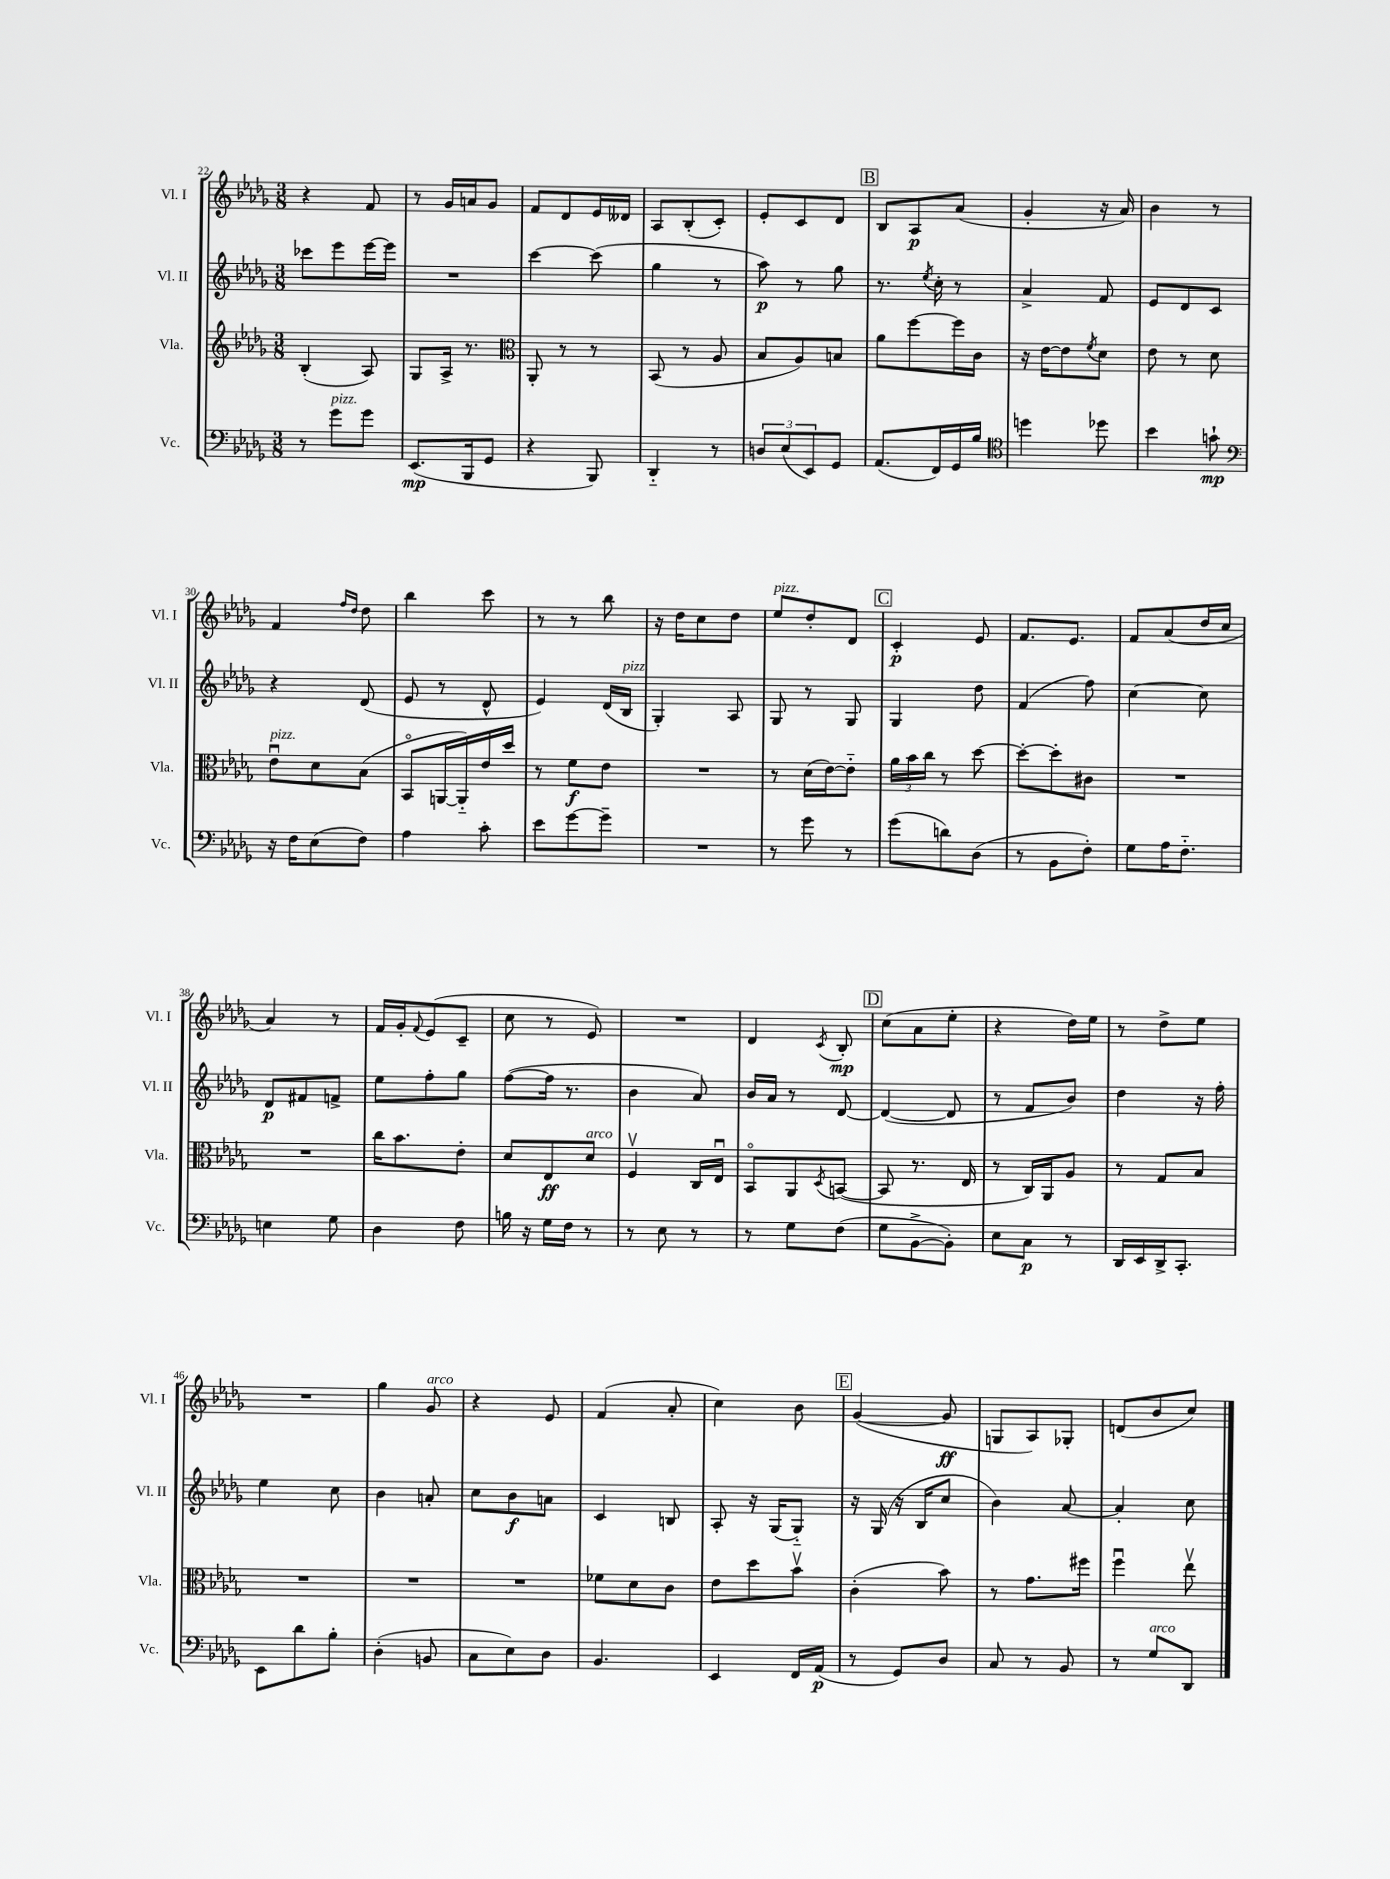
<<
\new StaffGroup <<
\new Staff = "s0" \with { instrumentName = "Vl. I" shortInstrumentName = "Vl. I" } {
    \clef treble \key des \major \numericTimeSignature \time 3/8
    r4 f'8 |
    r8 ges'16 a'16 ges'8 |
    f'8 des'8 ees'16 deses'16 |
    aes8 bes8-.( c'8-.) |
    ees'8-. c'8 des'8 |
    \mark \markup { \box "B" } bes8 aes8\p aes'8( |
    ges'4-. r16 aes'16) |
    bes'4 r8 |
    f'4 \grace { f''16 des''16 } des''8 |
    bes''4 c'''8 |
    r8 r8 bes''8 |
    r16 des''16 c''8 des''8 |
    ees''8^\markup { \italic "pizz." } des''8-. des'8 |
    \mark \markup { \box "C" } c'4-.\p ees'8 |
    f'8. ees'8. |
    f'8 aes'8( des''16 c''16 |
    aes'4) r8 |
    f'16 ges'16-. \appoggiatura { f'8 } ees'8( c'8-- |
    c''8 r8 ees'8) |
    R4. |
    des'4 \acciaccatura { c'8 } bes8-.\mp |
    \mark \markup { \box "D" } c''8( aes'8 ees''8-. |
    r4 des''16) ees''16 |
    r8 des''8-> ees''8 |
    R4. |
    ges''4 ges'8^\markup { \italic "arco" } |
    r4 ees'8 |
    f'4( aes'8-. |
    c''4) bes'8 |
    \mark \markup { \box "E" } ges'4~( ges'8\ff |
    g8 aes8) ges8-. |
    d'8( bes'8 c''8) \bar "|." |
}
\new Staff = "s1" \with { instrumentName = "Vl. II" shortInstrumentName = "Vl. II" } {
    \clef treble \key des \major \numericTimeSignature \time 3/8
    ces'''8 ees'''8 ees'''16~ ees'''16 |
    R4. |
    c'''4~ c'''8( |
    ges''4 r8 |
    aes''8\p) r8 ges''8 |
    \mark \markup { \box "B" } r8. \acciaccatura { ees''8 } c''16-. r8 |
    aes'4-> f'8 |
    ees'8 des'8 c'8 |
    r4 des'8( |
    ees'8 r8 des'8-^ |
    ees'4) des'16( bes16^\markup { \italic "pizz." } |
    ges4-.) aes8 |
    ges8 r8 ges8 |
    \mark \markup { \box "C" } ges4 des''8 |
    f'4( f''8) |
    c''4~ c''8 |
    des'8\p fis'8 f'8-> |
    ees''8 f''8-. ges''8 |
    f''8~( f''16 r8. |
    bes'4 aes'8) |
    bes'16 aes'16 r8 des'8~ |
    \mark \markup { \box "D" } des'4~( des'8 |
    r8 f'8 bes'8) |
    des''4 r16 f''16-. |
    ees''4 c''8 |
    bes'4 a'8-. |
    c''8 bes'8\f a'8 |
    c'4 b8 |
    aes8-. r16 ges16( ges8-_) |
    \mark \markup { \box "E" } r16 ges16( r16 bes16 c''8 |
    bes'4) aes'8~ |
    aes'4-. c''8 \bar "|." |
}
\new Staff = "s2" \with { instrumentName = "Vla." shortInstrumentName = "Vla." } {
    \clef treble \key des \major \numericTimeSignature \time 3/8
    bes4-.( aes8) |
    ges8 aes16-> r8. |
    \clef alto aes,8-. r8 r8 |
    bes,8( r8 aes8 |
    bes8 aes8) b8 |
    \mark \markup { \box "B" } aes'8 f''8~ f''16 c'16 |
    r16 ees'16~ ees'8 \acciaccatura { f'8 } des'8 |
    ees'8 r8 des'8 |
    ees'8\downbow^\markup { \italic "pizz." } des'8 bes8( |
    bes,8\flageolet a,16~ a,16-_) ees'16 des''16 |
    r8 f'8\f ees'8 |
    R4. |
    r8 des'16( ees'16~) ees'8-_ |
    \mark \markup { \box "C" } \tuplet 3/2 { aes'16 bes'16 c''16 } r8 des''8~ |
    des''8~-. des''8-. cis'8 |
    R4. |
    R4. |
    c''16 bes'8. ees'8-. |
    des'8 ees8\ff des'8^\markup { \italic "arco" } |
    f4\upbow c16 ees16\downbow |
    bes,8\flageolet aes,8 \acciaccatura { des8 } b,8~( |
    \mark \markup { \box "D" } b,8 r8. ees16 |
    r8 c16) aes,16 aes8 |
    r8 ges8 bes8 |
    R4. |
    R4. |
    R4. |
    fes'8 des'8 c'8 |
    ees'8 des''8 bes'8\upbow |
    \mark \markup { \box "E" } c'4-.( bes'8) |
    r8 ges'8. fis''16 |
    f''4\downbow ees''8\upbow \bar "|." |
}
\new Staff = "s3" \with { instrumentName = "Vc." shortInstrumentName = "Vc." } {
    \clef bass \key des \major \numericTimeSignature \time 3/8
    r8 ges'8^\markup { \italic "pizz." } ges'8 |
    ees,8.\mp( bes,,16 ges,8 |
    r4 bes,,8) |
    des,4-_ r8 |
    \tuplet 3/2 { d8 ees8( ees,8) } ges,8 |
    \mark \markup { \box "B" } aes,8.( f,16) ges,16 bes16 |
    \clef tenor d''4 des''8 |
    bes'4 g'8-!\mp |
    \clef bass r16 f16 ees8( f8) |
    aes4 c'8-. |
    ees'8 ges'8~ ges'8-- |
    R4. |
    r8 ges'8 r8 |
    \mark \markup { \box "C" } ges'8( d'8) des8( |
    r8 bes,8 f8-.) |
    ges8 aes16 f8.-_ |
    e4 ges8 |
    des4 f8 |
    b16 r16 ges16 f16 r8 |
    r8 ees8 r8 |
    r8 ges8 f8( |
    \mark \markup { \box "D" } ges8 bes,8~-> bes,8-.) |
    ees8 c8\p r8 |
    des,16 ees,16 des,16-> c,8.-. |
    ees,8 des'8 bes8-. |
    des4-.( b,8 |
    c8 ees8) des8 |
    bes,4. |
    ees,4 f,16 aes,16\p( |
    \mark \markup { \box "E" } r8 ges,8) des8 |
    c8 r8 bes,8 |
    r8 ges8^\markup { \italic "arco" } des,8 \bar "|." |
}
>>
>>
\layout { \context { \Score currentBarNumber = #22 } }
